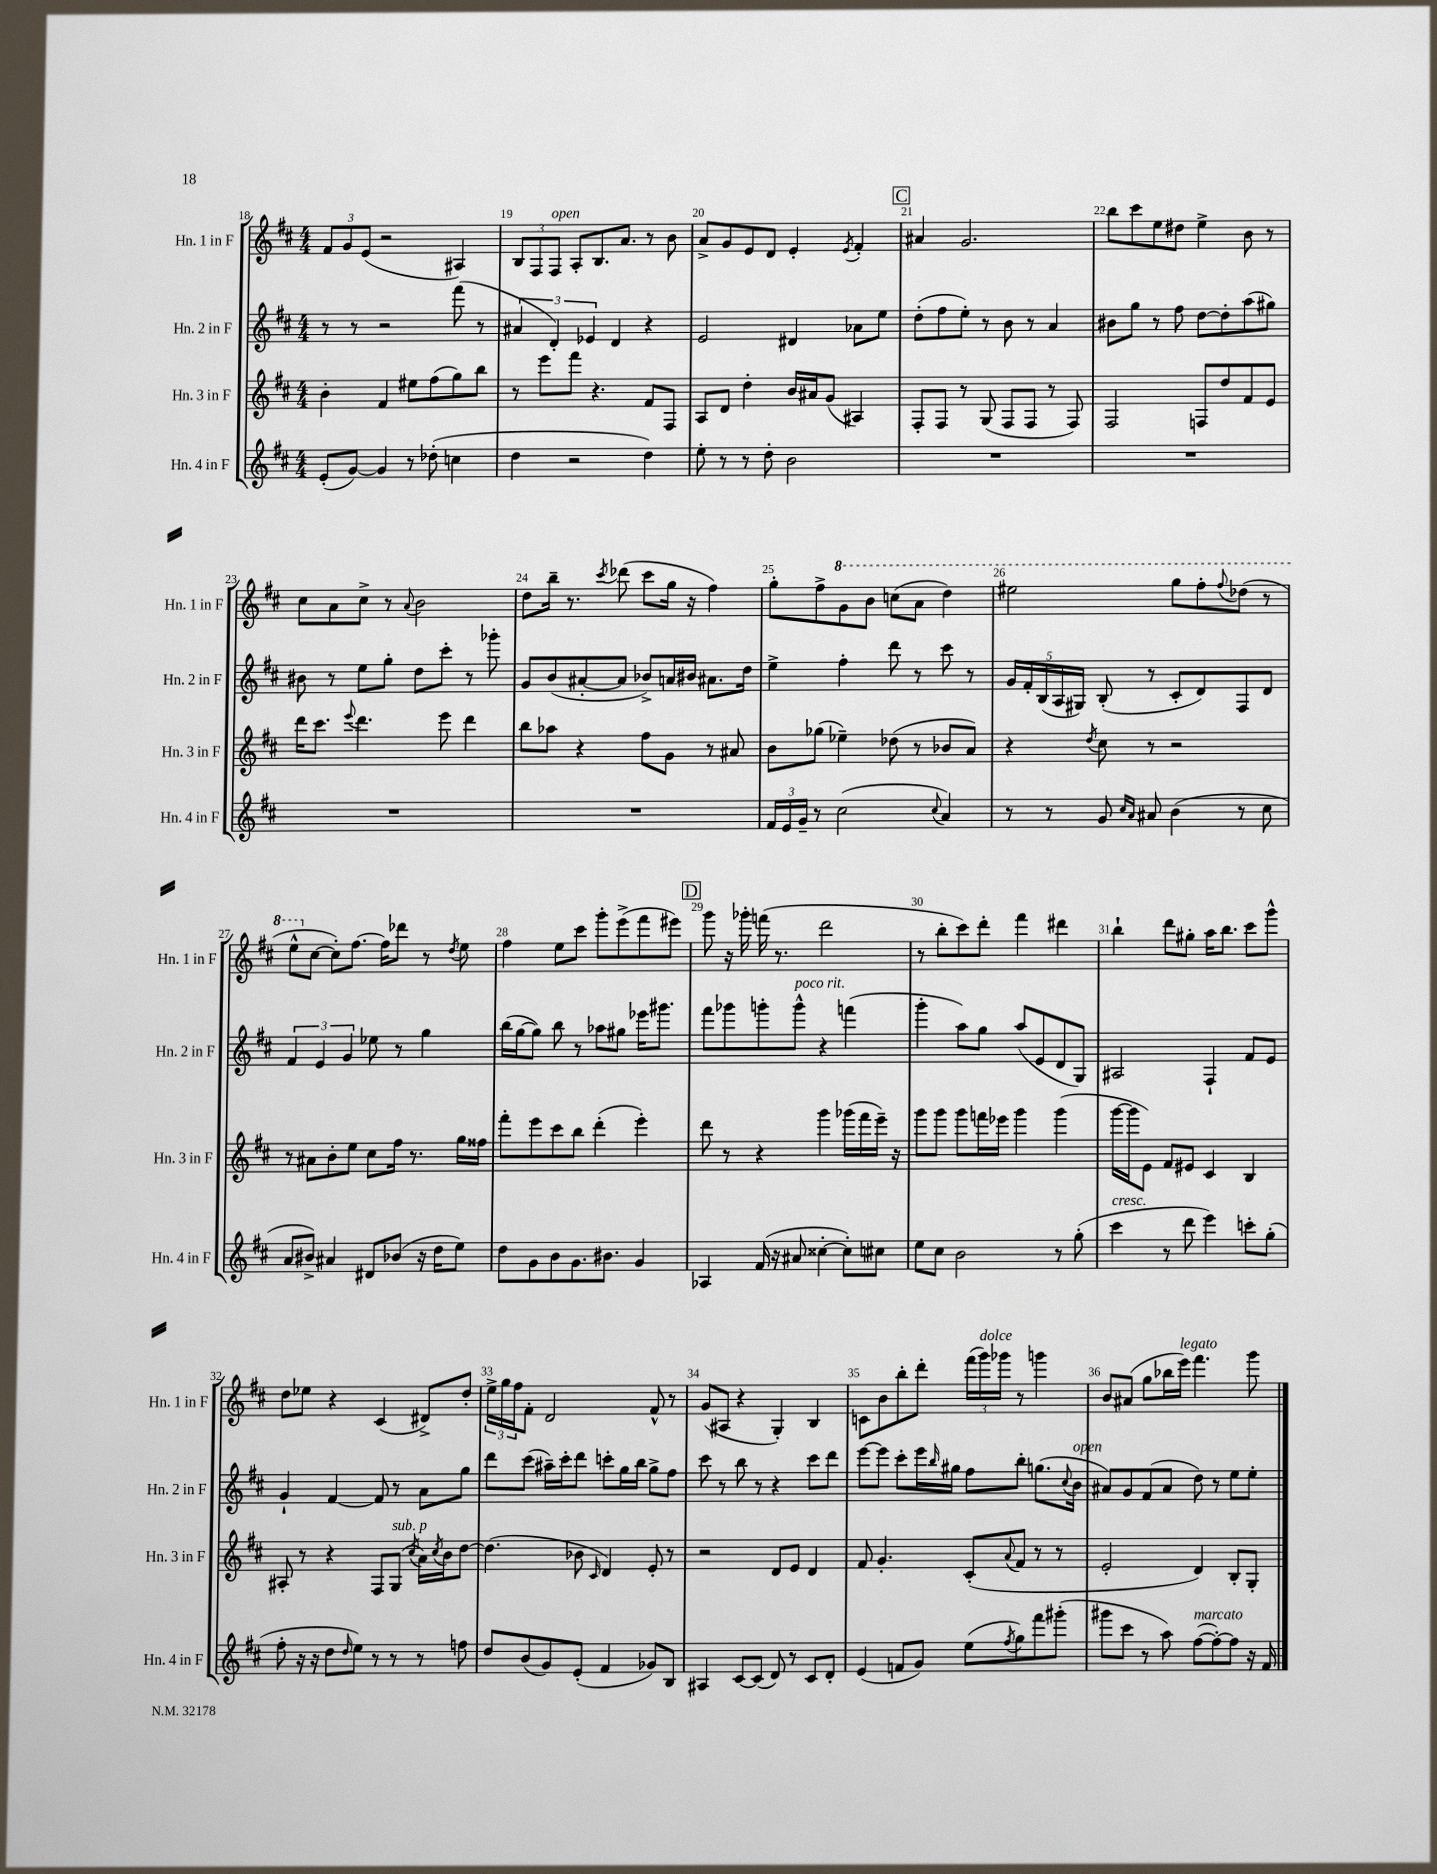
<<
\new StaffGroup <<
\new Staff = "s0" \with { instrumentName = "Hn. 1 in F" shortInstrumentName = "Hn. 1 in F" } {
    \clef treble \key d \major \numericTimeSignature \time 4/4
    \tuplet 3/2 { fis'8 g'8 e'8( } r2 ais4) |
    \tuplet 3/2 { b8 fis8 fis8^\markup { \italic "open" } } a8-. b8. a'8. r8 b'8 |
    a'8-> g'8 e'8 d'8 e'4-. \acciaccatura { e'8 } fis'4-. |
    \mark \markup { \box "C" } ais'4 g'2. |
    b''8 cis'''8 e''8 dis''8 e''4-> b'8 r8 |
    cis''8 a'8 cis''8-> r8 \appoggiatura { a'8 } b'2 |
    d''8 b''16-- r8. \acciaccatura { cis'''8 } des'''8( cis'''8 g''16 r16 fis''4) |
    g''8-. fis''8-> \ottava #1 g''8 b''8 c'''8( a''8 d'''4) |
    eis'''2 g'''8 fis'''8-. \appoggiatura { fis'''8 } des'''8( r8 |
    e'''8-^ \ottava #0 cis''8~ cis''8-.) fis''8.~ fis''16 des'''8 r8 \acciaccatura { d''8 } e''8 |
    fis''4 e''8 cis'''8 g'''8-. e'''8->( fis'''8 eis'''8) |
    \mark \markup { \box "D" } g'''8 r16 ges'''16-. f'''16( r8. d'''2 |
    r8 b''8-. cis'''8) d'''8-. fis'''4 dis'''4 |
    b''4-! d'''8 gis''8-. a''16 b''8. cis'''8 g'''8-^ |
    d''8 ees''8 r4 cis'4( dis'8->) d''8-. |
    \tuplet 3/2 { e''16-> g''16 fis''16 } fis'8-. d'2 fis'8-^ r8 |
    g'8( ais8 r4 g4-.) b4 |
    c'8 b'8 b''8-. d'''8-. \tuplet 3/2 { fis'''16( g'''16^\markup { \italic "dolce" }) ges'''16 } r8 g'''4 |
    b'8 ais'8( g''8 bes''16 e'''16^\markup { \italic "legato" }) fis'''4. g'''8 \bar "|." |
}
\new Staff = "s1" \with { instrumentName = "Hn. 2 in F" shortInstrumentName = "Hn. 2 in F" } {
    \clef treble \key d \major \numericTimeSignature \time 4/4
    r8 r8 r2 fis'''8( r8 |
    \tuplet 3/2 { ais'4 d'4-.) ees'4 } d'4 r4 |
    e'2 dis'4 aes'8 e''8 |
    \mark \markup { \box "C" } d''8-.( fis''8 e''8-.) r8 b'8 r8 a'4 |
    bis'8 g''8 r8 fis''8 d''8~ d''8-. a''8( gis''8) |
    bis'8 r8 e''8 g''8-. d''8 cis'''8-. r8 ges'''8-. |
    g'8 b'8( ais'8~-. ais'8 bes'8->) a'16 bis'16 ais'8. d''16 |
    e''4-> fis''4-. d'''8 r8 cis'''8 r8 |
    \tuplet 5/4 { g'16 fis'16-. b16( a16 gis16) } b8-.( r8 cis'8-. d'8) fis8 d'8 |
    \tuplet 3/2 { fis'4 e'4 g'4 } ees''8 r8 g''4 |
    b''16( g''16~ g''8) b''8 r8 aes''8 gis''8 ees'''16 gis'''8. |
    \mark \markup { \box "D" } fis'''8 ges'''8 g'''8-. g'''8-^^\markup { \italic "poco rit." } r4 f'''4( |
    g'''4-. a''8) g''8 a''8( e'8 d'8 g8) |
    ais2 fis4-! fis'8 e'8 |
    g'4-! fis'4~ fis'8 r8 a'8 g''8 |
    d'''8 cis'''8( ais''16--) cis'''16-. d'''8 c'''8-. g''16 b''16 g''8-> fis''8 |
    cis'''8 r8 b''8 r8 r4 cis'''8 d'''8 |
    e'''8~ e'''8 cis'''8-. e'''16 \grace { b''16 } gis''16 fis''8 b''8-. g''8.( \appoggiatura { cis''8 } b'16^\markup { \italic "open" } |
    ais'8) g'8 fis'8( ais'8 d''8) r8 e''8 e''8-. \bar "|." |
}
\new Staff = "s2" \with { instrumentName = "Hn. 3 in F" shortInstrumentName = "Hn. 3 in F" } {
    \clef treble \key d \major \numericTimeSignature \time 4/4
    b'4-. fis'4 eis''8 fis''8( g''8) b''8 |
    r8 e'''8 fis'''8 r4. fis'8 fis8 |
    a8 d'8 d''4-. b'16 ais'16 g'8( ais4) |
    \mark \markup { \box "C" } fis8-. fis8 r8 g8( fis8 fis8 r8 fis8) |
    fis2 f8 d''8 fis'8 e'8 |
    d'''16 cis'''8. \appoggiatura { e'''8 } d'''4. e'''8 d'''4 |
    b''8 aes''8 r4 fis''8 g'8 r8 ais'8 |
    b'8 ges''8( ees''4--) des''8( r8 bes'8 a'8) |
    r4 \acciaccatura { d''8 } cis''8 r8 r2 |
    r8 ais'8 b'8-. e''8 cis''8 fis''16 r8. g''16 fisis''16 |
    fis'''8-. e'''8 cis'''8 b''8 d'''4-.( e'''4-.) |
    \mark \markup { \box "D" } d'''8 r8 r4 g'''4 ges'''16( fis'''16 e'''16--) r16 |
    g'''8 g'''8 g'''8 f'''16 ees'''16 g'''4 g'''4( |
    g'''16~ g'''16 e'8) fis'8 eis'8 cis'4 b4 |
    ais8-. r8 r4 fis8 g8^\markup { \italic "sub. p" }( \acciaccatura { cis''8 } a'16) \acciaccatura { cis''8 } b'16 d''8~ |
    d''4.( bes'8 \grace { cis'16 } d'4) e'8-. r8 |
    r2 d'8 e'8 d'4 |
    fis'8 g'4.-. cis'8-.( \appoggiatura { a'8 } fis'8 r8 r8 |
    e'2-. d'4) b8-. g8-. \bar "|." |
}
\new Staff = "s3" \with { instrumentName = "Hn. 4 in F" shortInstrumentName = "Hn. 4 in F" } {
    \clef treble \key d \major \numericTimeSignature \time 4/4
    e'8-.( g'8~) g'4 r8 des''8-.( c''4 |
    d''4 r2 d''4) |
    e''8-. r8 r8 d''8-. b'2 |
    \mark \markup { \box "C" } R1 |
    R1 |
    R1 |
    R1 |
    \tuplet 3/2 { fis'16 e'16 g'16-- } r8 cis''2( \appoggiatura { cis''8 } a'4) |
    r8 r8 g'8 \grace { cis''16 a'16 } ais'8 b'4( r8 cis''8 |
    a'8 bis'8->) ais'4 dis'8 bes'8( r16 d''16 e''8) |
    d''8 g'8 b'8 g'8. bis'8. g'4 |
    \mark \markup { \box "D" } aes4 fis'16( r16 ais'8 cisis''4~-. cisis''8-.) cis''8 |
    e''8 cis''8 b'2 r8 g''8-.( |
    cis'''4^\markup { \italic "cresc." } r8 d'''8 e'''4) c'''8-. g''8-.( |
    fis''8-. r16 r16 d''8 \grace { d''16 } e''8) r8 r8 r8 f''8 |
    d''8 b'8( g'8) e'8-.( fis'4 ges'8) b8 |
    ais4 cis'8~ cis'8( d'8) r8 cis'8 d'8-. |
    e'4( f'8 g'8) e''8( \acciaccatura { fis''8 } g''8) fis'''8 gis'''8-.( |
    gis'''8 cis'''8 r8 a''8) fis''8~^\markup { \italic "marcato" }( fis''8~-.) fis''8 r16 fis'16 \bar "|." |
}
>>
>>
\layout { \context { \Score currentBarNumber = #18 \override BarNumber.break-visibility = ##(#f #t #t) barNumberVisibility = #all-bar-numbers-visible } }
